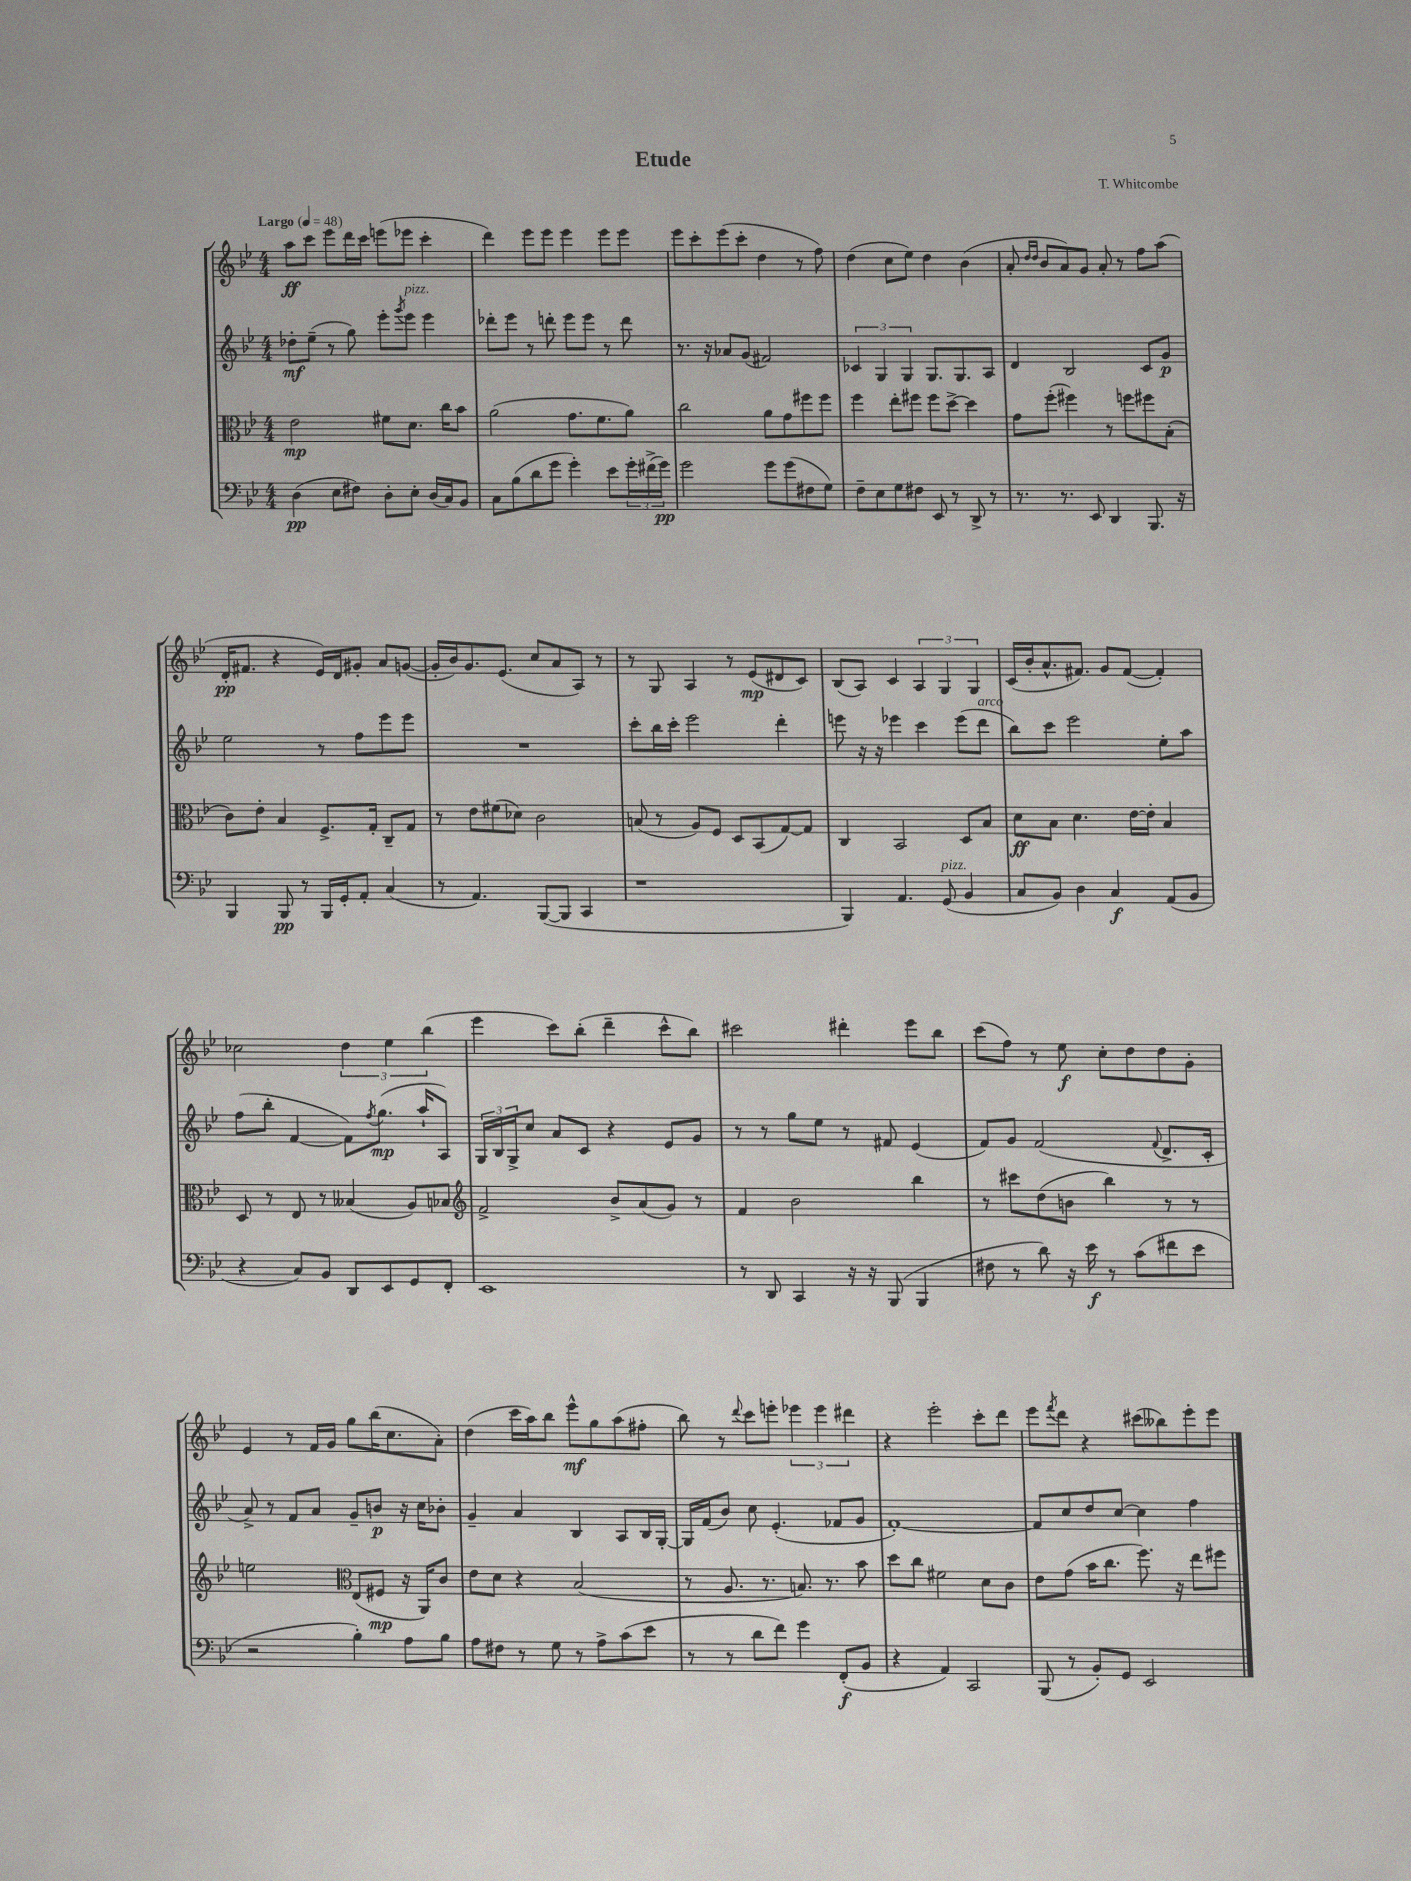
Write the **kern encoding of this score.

**kern	**dynam	**kern	**dynam	**kern	**dynam	**kern	**dynam
*part4	*part4	*part3	*part3	*part2	*part2	*part1	*part1
*staff4	*staff4	*staff3	*staff3	*staff2	*staff2	*staff1	*staff1
*clefF4	*	*clefC3	*	*clefG2	*	*clefG2	*
*k[b-e-]	*	*k[b-e-]	*	*k[b-e-]	*	*k[b-e-]	*
*M4/4	*	*M4/4	*	*M4/4	*	*M4/4	*
*MM48	*	*MM48	*	*MM48	*	*MM48	*
=1	=1	=1	=1	=1	=1	=1	=1
!	!	!	!	!	!	!LO:TX:a:B:t=Largo	!
(4D\	pp	2e-\	mp	8dd-X'\L	mf	8aa\L	ff
.	.	.	.	(8ee-~\J	.	8ccc\J	.
8E-\L	.	.	.	8r	.	8eee-\L	.
8F#X\J)	.	.	.	8gg\)	.	16ddd\L	.
.	.	.	.	.	.	16ccc\JJ	.
8D'\L	.	8f#X\L	.	8eee-'\L	.	(8eeen\L	.
.	.	.	.	8qggg/	.	.	.
!	!	!	!	!LO:TX:a:i:t=pizz.	!	!	!
8E-'\J	.	8.d\J	.	8eee-\J	.	8eee-X\J	.
(16D/LL	.	.	.	4eee-\	.	4ccc'\	.
16C/J)	.	16cc\KL	.	.	.	.	.
8BB-/J	.	8b-\J	.	.	.	.	.
=2	=2	=2	=2	=2	=2	=2	=2
8C\L	.	(2a\	.	8ddd-X'\L	.	4ddd\)	.
(8B-\	.	.	.	8eee-\J	.	.	.
8d\	.	.	.	8r	.	8eee-\L	.
8g\J	.	.	.	8dddn'\	.	8eee-\J	.
4g'\)	.	8.g\L	.	8eee-\L	.	4eee-\	.
.	.	.	.	8eee-\J	.	.	.
.	.	8.f\	.	.	.	.	.
8e-\L	.	.	.	8r	.	8eee-\L	.
24g'\L	.	8a\J)	.	8ddd\	.	8eee-\J	.
(24f#X^\	.	.	.	.	.	.	.
24g\JJ)	pp	.	.	.	.	.	.
=3	=3	=3	=3	=3	=3	=3	=3
2g\	.	2cc\	.	8.r	.	8eee-\L	.
.	.	.	.	.	.	8ccc'\	.
.	.	.	.	16r	.	.	.
.	.	.	.	8a-X/L	.	(8eee-\	.
.	.	.	.	(8g/J	.	8ccc'\J	.
8g\L	.	8a\L	.	2f#X/)	.	4dd\	.
(8g\	.	8g\	.	.	.	.	.
8F#X\	.	8ff#X\	.	.	.	8r	.
8G\J)	.	8ff#\J	.	.	.	8ff\)	.
=4	=4	=4	=4	=4	=4	=4	=4
8F~\L	.	4ff\	.	6c-X/	.	(4dd\	.
8E-\	.	.	.	.	.	.	.
.	.	.	.	6G/	.	.	.
8G\	.	8ee-'\L	.	.	.	8cc\L	.
.	.	.	.	6G/	.	.	.
8F#X\J	.	8ff#X\J	.	.	.	8ee-\J)	.
8EE-/	.	8ff#\L	.	8.G/L	.	4dd\	.
8r	.	[8dd^\J	.	.	.	.	.
.	.	.	.	8.G/	.	.	.
8DD^/	.	4dd\]	.	.	.	(4b-\	.
8r	.	.	.	8A/J	.	.	.
=5	=5	=5	=5	=5	=5	=5	=5
8.r	.	8g\L	.	4d/	.	8a'/	.
.	.	.	.	.	.	16qqdd/LL	.
.	.	.	.	.	.	16qqdd/JJ	.
.	.	(8ff'\J	.	.	.	8b-/L	.
8.r	.	.	.	.	.	.	.
.	.	4ff#X\)	.	2B-/	.	8a/)	.
8EE-/	.	.	.	.	.	8g/J	.
4DD/	.	8r	.	.	.	8a'/	.
.	.	8ffn\L	.	.	.	8r	.
8.BBB-/	.	8ff#X\	.	8c/L	.	8ff\L	.
.	.	(8B-'\J	.	8g/J	p	(8aa\J	.
16r	.	.	.	.	.	.	.
!!LO:LB:g=z
=6	=6	=6	=6	=6	=6	=6	=6
4BBB-/	.	8c\L)	.	2ee-\	.	16d'/KL	pp
.	.	.	.	.	.	8.f#X/J	.
.	.	8e-'\J	.	.	.	.	.
8BBB-/	pp	4B-/	.	.	.	4r	.
8r	.	.	.	.	.	.	.
16BBB-/LL	.	8.F^/L	.	8r	.	16e-/LL)	.
16GG'/J	.	.	.	.	.	16d/J	.
8AA'/J	.	.	.	8ff\L	.	8g#X'/J	.
.	.	16G'/Jk	.	.	.	.	.
(4C/	.	8C~/L	.	8eee-\	.	8a/L	.
.	.	8G/J	.	8eee-\J	.	([8gn/J	.
=7	=7	=7	=7	=7	=7	=7	=7
8r	.	8r	.	1r	.	16g'/LL]	.
.	.	.	.	.	.	16b-/J)	.
4.AA/)	.	8e-\L	.	.	.	8.g/	.
.	.	(8f#X\	.	.	.	.	.
.	.	.	.	.	.	(8.e-/J	.
.	.	8d-X\J)	.	.	.	.	.
([8BBB-/L	.	2c\	.	.	.	8cc/L	.
8BBB-/J]	.	.	.	.	.	8a/	.
4CC/	.	.	.	.	.	8A/J)	.
.	.	.	.	.	.	8r	.
=8	=8	=8	=8	=8	=8	=8	=8
1r	.	(8Bn/	.	8ccc'\L	.	8r	.
.	.	8r	.	16bb-\L	.	8G/	.
.	.	.	.	16ccc'\JJ	.	.	.
.	.	8A/L)	.	2eee-\	.	4A/	.
.	.	8F/J	.	.	.	.	.
.	.	8D/L	.	.	.	8r	.
.	.	(8BB-/	.	.	.	(8e-/L	mp
.	.	[8G/)	.	4ddd'\	.	8d#X/	.
.	.	8G/J]	.	.	.	8c/J)	.
=9	=9	=9	=9	=9	=9	=9	=9
4BBB-/)	.	4C/	.	8eeen\	.	(8B-/L	.
.	.	.	.	16r	.	8A/J)	.
.	.	.	.	16r	.	.	.
4.AA/	.	2BB-/	.	4eee-X\	.	4c/	.
.	.	.	.	4ccc\	.	6A/	.
!LO:TX:a:i:t=pizz.	!	!	!	!	!	!	!
(8GG/	.	.	.	.	.	.	.
.	.	.	.	.	.	6G/	.
4BB-/	.	8D/L	.	(8eee-\L	.	.	.
.	.	.	.	.	.	6G/	.
!	!	!	!	!LO:TX:a:i:t=arco	!	!	!
.	.	8B-/J	.	8ddd\J	.	.	.
=10	=10	=10	=10	=10	=10	=10	=10
8C/L	.	8d\L	ff	8bb-\L)	.	(16c/LL	.
.	.	.	.	.	.	16b-'/J	.
8BB-/J)	.	8B-\J	.	8ccc\J	.	8.a^^/	.
4D\	.	4.d\	.	2eee-\	.	.	.
.	.	.	.	.	.	8.f#X/J)	.
4C/	f	.	.	.	.	8g/L	.
.	.	[16e-\LL	.	.	.	([8f#/J	.
.	.	16e-'\JJ]	.	.	.	.	.
(8AA/L	.	4B-/	.	8ee-'\L	.	4f#'/])	.
8BB-/J	.	.	.	8aa\J	.	.	.
!!LO:LB:g=z
=11	=11	=11	=11	=11	=11	=11	=11
4r	.	8D/	.	(8ff\L	.	2cc-X\	.
.	.	8r	.	8bb-'\J	.	.	.
8C/L)	.	8E-/	.	[4f/	.	.	.
8BB-/J	.	8r	.	.	.	.	.
8DD/L	.	(4B--X/	.	8f\L])	.	6dd\	.
.	.	.	.	8qff/	.	.	.
8EE-/	.	.	.	(8.gg\J	mp	.	.
.	.	.	.	.	.	6ee-\	.
8GG/	.	8A/L)	.	.	.	.	.
.	.	.	.	16aa`/KL	.	.	.
.	.	.	.	.	.	(6bb-\	.
8FF'/J	.	8B-X/J	.	8A/J)	.	.	.
=12	=12	=12	=12	=12	=12	=12	=12
*	*	*clefG2	*	*	*	*	*
1EE-	.	2f^/	.	24G/LL	.	4eee-\	.
.	.	.	.	24B-/	.	.	.
.	.	.	.	24G^/J	.	.	.
.	.	.	.	8cc/J	.	.	.
.	.	.	.	8a/L	.	8ccc\L)	.
.	.	.	.	8c/J	.	(8bb-'\J	.
.	.	8b-^/L	.	4r	.	4ddd~\	.
.	.	(8a/	.	.	.	.	.
.	.	8g/J)	.	8e-/L	.	8ccc^^\L	.
.	.	8r	.	8g/J	.	8bb-\J)	.
=13	=13	=13	=13	=13	=13	=13	=13
8r	.	4f/	.	8r	.	2ccc#X\	.
8DD/	.	.	.	8r	.	.	.
4CC/	.	2b-\	.	8gg\L	.	.	.
.	.	.	.	8ee-\J	.	.	.
16r	.	.	.	8r	.	4ddd#X'\	.
16r	.	.	.	.	.	.	.
(8BBB-/	.	.	.	8f#X/	.	.	.
4BBB-/	.	4bb-\	.	(4e-/	.	8eee-\L	.
.	.	.	.	.	.	8bb-\J	.
=14	=14	=14	=14	=14	=14	=14	=14
8F#X\	.	8r	.	8f/L)	.	(8ccc\L	.
8r	.	8ccc#X\L	.	8g/J	.	8ff\J)	.
8d\)	.	(8dd\	.	(2f/	.	8r	.
16r	.	8bn\J	.	.	.	8ee-\	f
16e-\	f	.	.	.	.	.	.
8r	.	4bb-\)	.	.	.	8cc'\L	.
(8c\L	.	.	.	.	.	8dd\	.
.	.	.	.	8qqf/	.	.	.
8f#X\	.	8r	.	8.d^/L	.	8dd\	.
8e-\J	.	8r	.	.	.	8g'\J	.
.	.	.	.	16c'/Jk	.	.	.
!!LO:LB:g=z
=15	=15	=15	=15	=15	=15	=15	=15
2r	.	2een\	.	8a^/)	.	4e-/	.
.	.	.	.	8r	.	.	.
.	.	.	.	8f/L	.	8r	.
.	.	.	.	8a/J	.	16f/LL	.
.	.	.	.	.	.	16g/JJ	.
*	*	*clefC3	*	*	*	*	*
4B-'\)	.	(8E-/L	.	8g~/L	.	8gg\L	.
.	.	8F#X/J	mp	8bn/J	p	(16bb-\K	.
.	.	.	.	.	.	8.cc\	.
8A\L	.	16r	.	16r	.	.	.
.	.	16AA/KL)	.	16cc\KL	.	.	.
8B-\J	.	8c/J	.	8b-X'\J	.	8a'\J)	.
=16	=16	=16	=16	=16	=16	=16	=16
8A\L	.	8e-\L	.	4g~/	.	(4dd\	.
8F#X\J	.	8d\J	.	.	.	.	.
8r	.	4r	.	4a/	.	16ccc\LL	.
.	.	.	.	.	.	16aa\J)	.
8G\	.	.	.	.	.	8bb-\J	.
8r	.	(2B-/	.	4B-/	.	8eee-^^\L	mf
8A^\L	.	.	.	.	.	8gg\	.
(8c\	.	.	.	8A/L	.	(8aa\	.
8e-\J	.	.	.	16B-/L	.	8ff#X'\J	.
.	.	.	.	[16G'/JJ	.	.	.
=17	=17	=17	=17	=17	=17	=17	=17
8r	.	8r	.	16G/LL]	.	8bb-\)	.
.	.	.	.	(16f/J	.	.	.
8r	.	8.A/	.	8b-/J)	.	8r	.
.	.	.	.	.	.	8qqddd/	.
8d\L	.	.	.	8cc\	.	8ccc\L	.
.	.	8.r	.	.	.	.	.
8f\J)	.	.	.	(4.e-'/	.	8eeen'\J	.
4g\	.	8.Bn/)	.	.	.	6eee-X\	.
.	.	.	.	.	.	6eee-\	.
.	.	8.r	.	.	.	.	.
(8FF'/L	f	.	.	8f-X/L	.	.	.
.	.	.	.	.	.	6ddd#X\	.
8BB-/J	.	8b-\	.	8g/J	.	.	.
=18	=18	=18	=18	=18	=18	=18	=18
4r	.	8dd\L	.	[1f')	.	4r	.
.	.	8cc\J	.	.	.	.	.
4AA/)	.	2f#X\	.	.	.	2eee-'\	.
2CC/	.	.	.	.	.	.	.
.	.	8d\L	.	.	.	8ccc'\L	.
.	.	8c\J	.	.	.	8ddd\J	.
=19	=19	=19	=19	=19	=19	=19	=19
(8BBB-/	.	8e-\L	.	8f/L]	.	8eee-\L	.
.	.	.	.	.	.	8qfff/	.
8r	.	(8g\J	.	8cc/	.	8ddd\J	.
8BB-'/L)	.	16b-\KL	.	8dd/	.	4r	.
.	.	8.cc\J	.	.	.	.	.
8GG/J	.	.	.	[8cc/J	.	.	.
2EE-/	.	8.ff\)	.	4cc\]	.	(8ccc#X\L	.
.	.	.	.	.	.	8bb--X\)	.
.	.	16r	.	.	.	.	.
.	.	8ee-\L	.	4ff\	.	8eee-'\	.
.	.	8ff#X\J	.	.	.	8eee-\J	.
==	==	==	==	==	==	==	==
*-	*-	*-	*-	*-	*-	*-	*-
